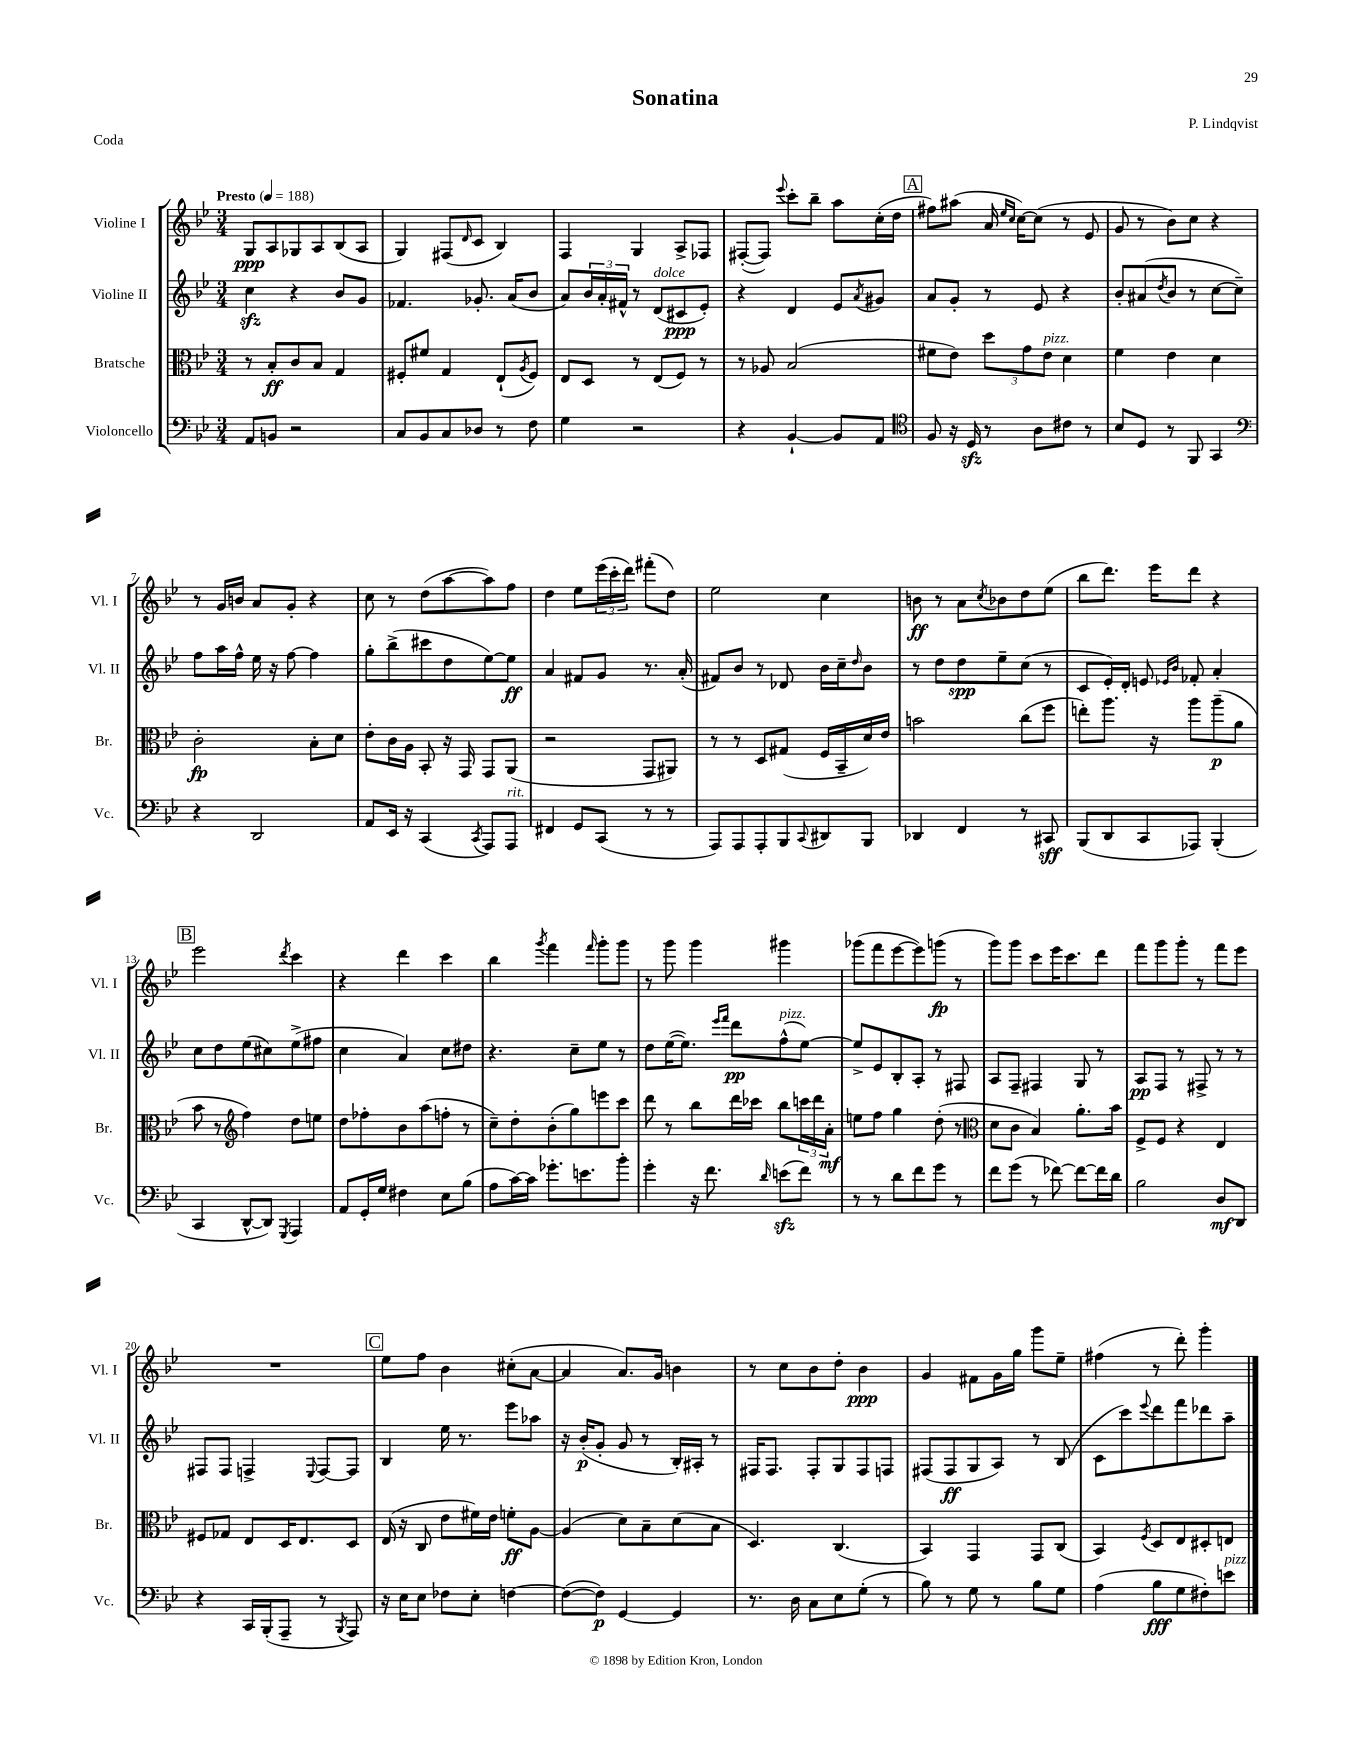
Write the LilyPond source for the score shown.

\header { title = "Sonatina" composer = "P. Lindqvist" piece = "Coda" }
<<
\new StaffGroup <<
\new Staff = "s0" \with { instrumentName = "Violine I" shortInstrumentName = "Vl. I" } {
    \clef treble \key bes \major \numericTimeSignature \time 3/4 \tempo "Presto" 4 = 188
    g8\ppp a8 ges8 a8 bes8( a8 |
    g4) fis8( \grace { d'16 } c'8 bes4) |
    f4 g4 a8-> fes8 |
    fis8~-.( fis8) \appoggiatura { ees'''8 } c'''8-. bes''8-- a''8 c''16-.( d''16 |
    \mark \markup { \box "A" } fis''8) ais''8( a'16 \grace { ees''16 c''16 } c''16~) c''8( r8 ees'8 |
    g'8 r8 bes'8) c''8 r4 |
    r8 g'16 b'16 a'8 g'8-. r4 |
    c''8 r8 d''8( a''8~ a''8) f''8 |
    d''4 ees''8 \tuplet 3/2 { ees'''16( c'''16-. d'''16) } fis'''8-.( d''8) |
    ees''2 c''4 |
    b'8\ff r8 a'8 \acciaccatura { c''8 } bes'8 d''8 ees''8( |
    bes''8 d'''8.) ees'''16 d'''8 r4 |
    \mark \markup { \box "B" } ees'''2 \acciaccatura { d'''8 } c'''4 |
    r4 d'''4 c'''4 |
    bes''4 \acciaccatura { g'''8 } f'''4 \grace { f'''16 } g'''8-. g'''8 |
    r8 g'''8 g'''4 gis'''4 |
    ges'''8( f'''8 ees'''8~ ees'''8) g'''8\fp( r8 |
    g'''8) g'''8 c'''8 ees'''16 c'''8. d'''8 |
    f'''8 g'''8 g'''8-. r8 f'''8 ees'''8 |
    R2. |
    \mark \markup { \box "C" } ees''8 f''8 bes'4 cis''8-.( a'8~ |
    a'4 a'8.) g'16 b'4 |
    r8 c''8 bes'8 d''8-. bes'4\ppp |
    g'4 fis'8 g'16 g''16 g'''8 ees''8-- |
    fis''4( r8 d'''8-.) g'''4-. \bar "|." |
}
\new Staff = "s1" \with { instrumentName = "Violine II" shortInstrumentName = "Vl. II" } {
    \clef treble \key bes \major \numericTimeSignature \time 3/4
    c''4\sfz r4 bes'8 g'8 |
    fes'4. ges'8.-. a'16( bes'8 |
    a'8) \tuplet 3/2 { bes'16 a'16-. fis'16-^ } r8 d'8^\markup { \italic "dolce" }( cis'8\ppp ees'8-.) |
    r4 d'4 ees'8 \acciaccatura { a'8 } gis'8 |
    \mark \markup { \box "A" } a'8 g'8-. r8 ees'8 r4 |
    bes'8-. ais'8( \acciaccatura { d''8 } bes'8 r8 c''8~ c''8--) |
    f''8 a''16 f''16-^ ees''16 r16 f''8~ f''4 |
    g''8-. bes''8->( cis'''8 d''8 ees''8~) ees''8\ff |
    a'4 fis'8 g'8 r8. a'16-.( |
    fis'8) bes'8 r8 des'8 bes'16 c''16-- \grace { d''16 } bes'8 |
    r8 d''8 d''8\spp ees''8-- c''8( r8 |
    c'8 ees'16-.) d'16-. e'8 \grace { ees'16 bes'16 } fes'8-. a'4-. |
    \mark \markup { \box "B" } c''8 d''8 ees''8( cis''8) ees''8->( fis''8 |
    c''4 a'4) c''8 dis''8 |
    r4. c''8-- ees''8 r8 |
    d''8 ees''16~( ees''8.) \grace { ees'''16 f'''16 } d'''8\pp f''8-^^\markup { \italic "pizz." }( ees''8~) |
    ees''8-> ees'8 bes8-. a8-. r8 fis8 |
    a8 f8-- fis4 g8 r8 |
    a8\pp f8 r8 fis8-> r8 r8 |
    fis8 fis8 f4-> \appoggiatura { ees8 } f8~ f8 |
    \mark \markup { \box "C" } bes4 ees''16 r8. ees'''8 aes''8 |
    r16 bes'16-.\p( g'8-. g'8 r8 bes16-.) ais16-. r8 |
    fis16 fis8. fis8-. g8 fis8 f8 |
    fis8( fis8\ff g8 a8) r8 bes8( |
    c'8 c'''8) \appoggiatura { ees'''8 } d'''8 f'''8 des'''8 a''8-- \bar "|." |
}
\new Staff = "s2" \with { instrumentName = "Bratsche" shortInstrumentName = "Br." } {
    \clef alto \key bes \major \numericTimeSignature \time 3/4
    r8 bes8-.\ff c'8 bes8 g4 |
    fis8-. fis'8 g4 ees8-!( \acciaccatura { a8 } fis8) |
    ees8 d8 r8 ees8( f8) r8 |
    r8 aes8 bes2( |
    \mark \markup { \box "A" } fis'8 ees'8) \tuplet 3/2 { d''8 g'8 ees'8^\markup { \italic "pizz." } } d'4 |
    f'4 ees'4 d'4 |
    c'2-.\fp bes8-. d'8 |
    ees'8-. c'16 a16 bes,8-. r16 g,16 g,8 a,8( |
    r2 g,8 ais,8) |
    r8 r8 d8 gis8( f16 bes,16-- d'16) ees'16 |
    b'2 c''8( f''8 |
    e''8-.) a''8. r16 a''8 a''8--\p( a'8 |
    \mark \markup { \box "B" } bes'8 r8 \clef treble f''4) d''8 e''8 |
    d''8 fes''8-. bes'8 a''8( f''8-. r8 |
    c''8--) d''8-. bes'8-.( g''8) e'''8 c'''8 |
    d'''8 r8 bes''8 d'''16 ces'''16 bes''8 \tuplet 3/2 { c'''16 d'''16 a'16-.\mf } |
    e''8 f''8 g''4 d''8-.( r8 |
    \clef alto d'8 c'8 bes4) a'8.-. bes'16 |
    f8-> f8 r4 ees4 |
    fis8 ges8 ees8 d16 ees8. d8 |
    \mark \markup { \box "C" } ees16( r16 c8 ees'8 fis'16) ees'16 f'8-.\ff a8~ |
    a4( d'8) bes8-- d'8( bes8 |
    d4.) c4.( |
    bes,4) g,4 g,8 c8( |
    bes,4) \acciaccatura { f8 } d8 ees8 dis8-. e8 \bar "|." |
}
\new Staff = "s3" \with { instrumentName = "Violoncello" shortInstrumentName = "Vc." } {
    \clef bass \key bes \major \numericTimeSignature \time 3/4
    a,8 b,8 r2 |
    c8 bes,8 c8 des8 r8 f8 |
    g4 r2 |
    r4 bes,4~-! bes,8 a,8 |
    \mark \markup { \box "A" } \clef tenor f8 r16 d16\sfz r8 a8 cis'8 r8 |
    bes8 d8 r8 f,8 g,4 |
    \clef bass r4 d,2 |
    a,8 ees,16 r16 c,4( \acciaccatura { c,8 } a,,8) a,,8^\markup { \italic "rit." } |
    fis,4 g,8 c,8( r8 r8 |
    a,,8) a,,8 a,,8-. bes,,8 \appoggiatura { c,8 } dis,8 bes,,8 |
    des,4 f,4 r8 cis,8\sff |
    bes,,8( d,8 c,8 aes,,8) bes,,4-.( |
    \mark \markup { \box "B" } c,4 d,8~-^ d,8) \acciaccatura { g,,8 } a,,4 |
    a,8 g,16-. g16 fis4 ees8 bes8( |
    a8 c'16~) c'16 ges'8.-. e'8. bes'8-. |
    g'4-. r16 f'8. \grace { d'16 } e'8\sfz( f'8) |
    r8 r8 d'8 f'8 g'8 r8 |
    f'8 g'8( r8 fes'8~) fes'8~ fes'16 d'16 |
    bes2 d8\mf d,8 |
    r4 c,16 bes,,16-.( a,,8-- r8 \acciaccatura { bes,,8 } a,,8) |
    \mark \markup { \box "C" } r16 ees16 ees8 fes8 ees8-. f4~ |
    f8~( f8\p) g,4~ g,4 |
    r8. d16 c8 ees8 g8-.( r8 |
    bes8) r8 g8 r8 bes8 g8 |
    a4( bes8\fff g8 fis8-.) e'8^\markup { \italic "pizz." } \bar "|." |
}
>>
>>
